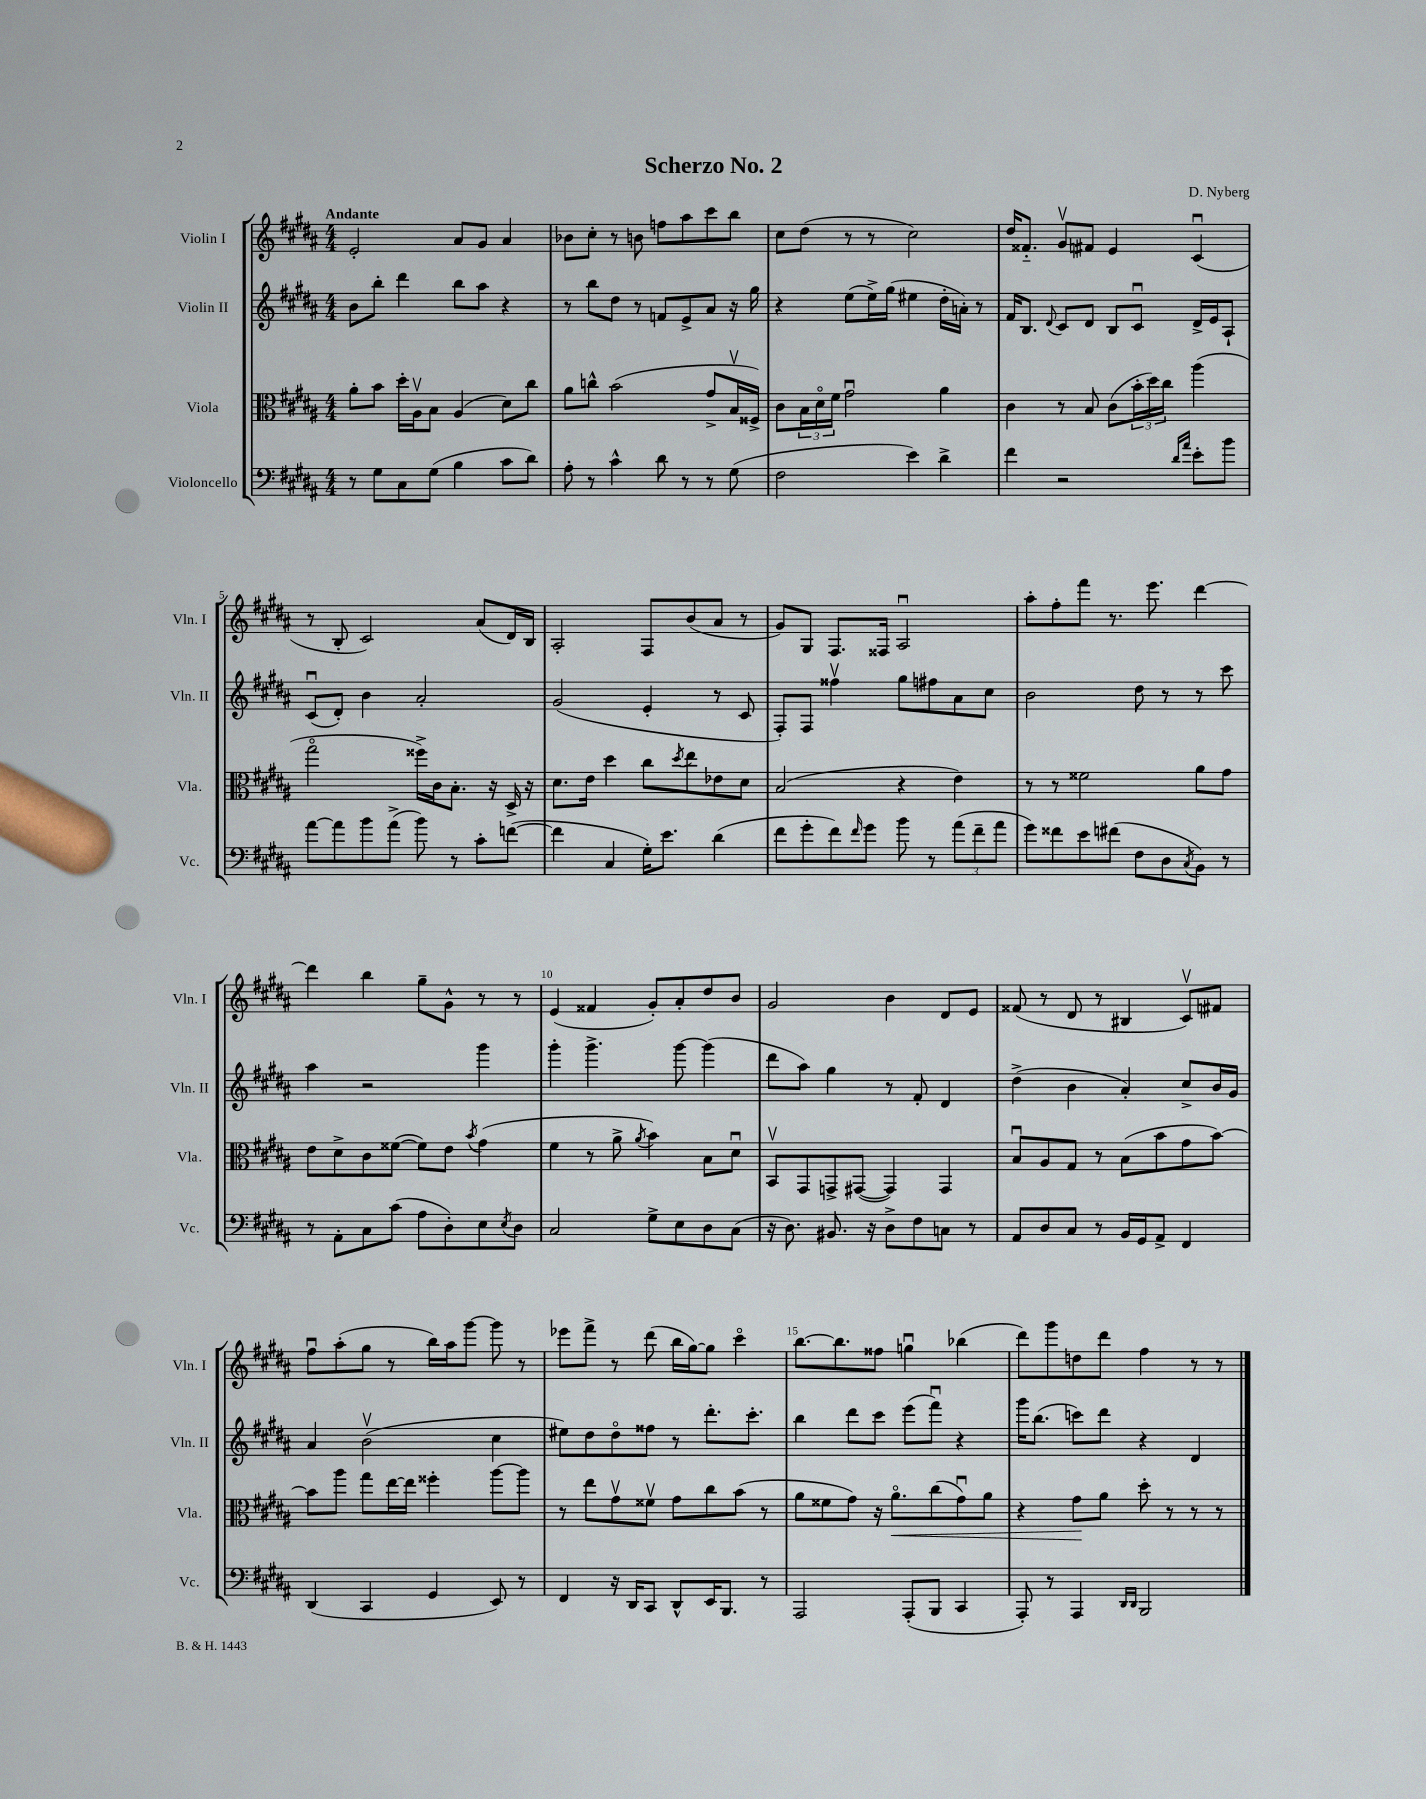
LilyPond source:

\header { title = "Scherzo No. 2" composer = "D. Nyberg" }
<<
\new StaffGroup <<
\new Staff = "s0" \with { instrumentName = "Violin I" shortInstrumentName = "Vln. I" } {
    \clef treble \key b \major \numericTimeSignature \time 4/4 \tempo "Andante"
    e'2-. ais'8 gis'8 ais'4 |
    bes'8 cis''8-. r8 b'8 f''8 ais''8 cis'''8 b''8 |
    cis''8 dis''8( r8 r8 cis''2) |
    dis''16 fisis'8.-_ gis'8\upbow fis'8 e'4 cis'4\downbow( |
    r8 b8-. cis'2) ais'8( dis'16) b16 |
    ais2-. fis8 b'8( ais'8 r8 |
    gis'8) gis8 fis8. fisis16 ais2\downbow |
    ais''8-. fis''8-. fis'''8 r8. e'''8. dis'''4~ |
    dis'''4 b''4 gis''8-- gis'8-^ r8 r8 |
    e'4( fisis'4 gis'8-.) ais'8-. dis''8 b'8 |
    gis'2 b'4 dis'8 e'8 |
    fisis'8( r8 dis'8 r8 bis4 cis'8\upbow) fis'8 |
    fis''8\downbow ais''8-.( gis''8 r8 b''16) ais''16 gis'''8~ gis'''8 r8 |
    ees'''8 fis'''8-> r8 dis'''8( b''16 gis''16~) gis''8 cis'''4\flageolet |
    b''8.~ b''8. fisis''8 g''4\downbow bes''4( |
    dis'''8) gis'''8 d''8 dis'''8 fis''4 r8 r8 \bar "|." |
}
\new Staff = "s1" \with { instrumentName = "Violin II" shortInstrumentName = "Vln. II" } {
    \clef treble \key b \major \numericTimeSignature \time 4/4
    b'8 b''8-. dis'''4 b''8 ais''8 r4 |
    r8 b''8 dis''8 r8 f'8 e'8-> ais'8 r16 gis''16 |
    r4 e''8( e''16->) gis''16( eis''4 dis''16-. a'16-.) r8 |
    fis'16 b8. \appoggiatura { dis'8 } cis'8 dis'8 b8 cis'8\downbow dis'16-> e'16 ais8-! |
    cis'8\downbow( dis'8-.) b'4 ais'2-. |
    gis'2( e'4-. r8 cis'8 |
    fis8-.) fis8 fisis''4\upbow gis''8 fis''8 ais'8 cis''8 |
    b'2 dis''8 r8 r8 cis'''8 |
    ais''4 r2 gis'''4 |
    gis'''4-. gis'''4.-> gis'''8~ gis'''4( |
    dis'''8 ais''8) gis''4 r8 fis'8-. dis'4 |
    dis''4->( b'4 ais'4-.) cis''8-> b'16 gis'16 |
    ais'4 b'2\upbow( cis''4 |
    eis''8) dis''8 dis''8\flageolet fisis''8 r8 dis'''8.-. cis'''8.-. |
    b''4 dis'''8 cis'''8 e'''8( fis'''8\downbow) r4 |
    gis'''16 b''8.( c'''8) dis'''8 r4 dis'4 \bar "|." |
}
\new Staff = "s2" \with { instrumentName = "Viola" shortInstrumentName = "Vla." } {
    \clef alto \key b \major \numericTimeSignature \time 4/4
    ais'8-. b'8 dis''16-. ais16\upbow b8 ais4( dis'8) cis''8 |
    ais'8 c''8-^ b'2( gis'8-> b16\upbow fisis16->) |
    cis'8 \tuplet 3/2 { b16 dis'16\flageolet fis'16 } gis'2\downbow ais'4 |
    cis'4 r8 b8 cis'8( \tuplet 3/2 { b'16-. dis''16) cis''16 } ais''4( |
    gis''2\flageolet fisis''16->) cis'16 b8.-. r16 dis16-> r16 |
    dis'8. e'16 dis''4 cis''8 \acciaccatura { dis''8 } e''8 ees'8 dis'8 |
    b2( r4 e'4) |
    r8 r8 fisis'2 ais'8 gis'8 |
    e'8 dis'8-> cis'8 fisis'8~( fisis'8) e'8 \acciaccatura { b'8 } gis'4( |
    fis'4 r8 ais'8-> \acciaccatura { ais'8 } b'4) b8 dis'8\downbow |
    b,8\upbow gis,8 g,8-> gis,8~( gis,4) gis,4 |
    b8\downbow ais8 gis8 r8 b8( b'8 gis'8 b'8~) |
    b'8 ais''8 gis''8 e''16~ e''16 fisis''4-. ais''8~ ais''8 |
    r8 e''8 gis'8\upbow fisis'8\upbow gis'8 cis''8 b'8( r8 |
    ais'8 fisis'8 gis'8) r16 ais'8.\flageolet\< cis''8( gis'8\downbow) ais'8 |
    r4 gis'8\! ais'8 dis''8-. r8 r8 r8 \bar "|." |
}
\new Staff = "s3" \with { instrumentName = "Violoncello" shortInstrumentName = "Vc." } {
    \clef bass \key b \major \numericTimeSignature \time 4/4
    r8 gis8 cis8 gis8( b4 cis'8 dis'8) |
    ais8-. r8 cis'4-^ dis'8 r8 r8 gis8( |
    fis2 e'4) dis'4-> |
    fis'4 r2 \grace { dis'16 ais'16 } e'8-. b'8 |
    ais'8~ ais'8 b'8 ais'8->( b'8) r8 cis'8-. f'8~( |
    f'4 cis4 gis16-.) e'8. dis'4( |
    fis'8 gis'8-. fis'8) \grace { fis'16 } gis'8 b'8 r8 \tuplet 3/2 { ais'8( fis'8-- ais'8 } |
    gis'8) fisis'8 e'8 fis'8( fis8 dis8 \acciaccatura { cis8 } b,8) r8 |
    r8 ais,8-. cis8 cis'8( ais8 dis8-.) e8 \acciaccatura { e8 } dis8 |
    cis2 gis8-> e8 dis8 cis8( |
    r16 dis8.) bis,8. r16 dis8-> fis8 c8 r8 |
    ais,8 dis8 cis8 r8 b,16 gis,16 ais,8-> fis,4 |
    dis,4( cis,4 gis,4 e,8) r8 |
    fis,4 r16 dis,16 cis,8 dis,8-^ e,16 b,,8. r8 |
    ais,,2 ais,,8-.( b,,8 cis,4 |
    ais,,8-.) r8 ais,,4 \grace { dis,16 dis,16 } b,,2 \bar "|." |
}
>>
>>
\layout { \context { \Score \override BarNumber.break-visibility = ##(#f #t #t) barNumberVisibility = #(every-nth-bar-number-visible 5) } }
